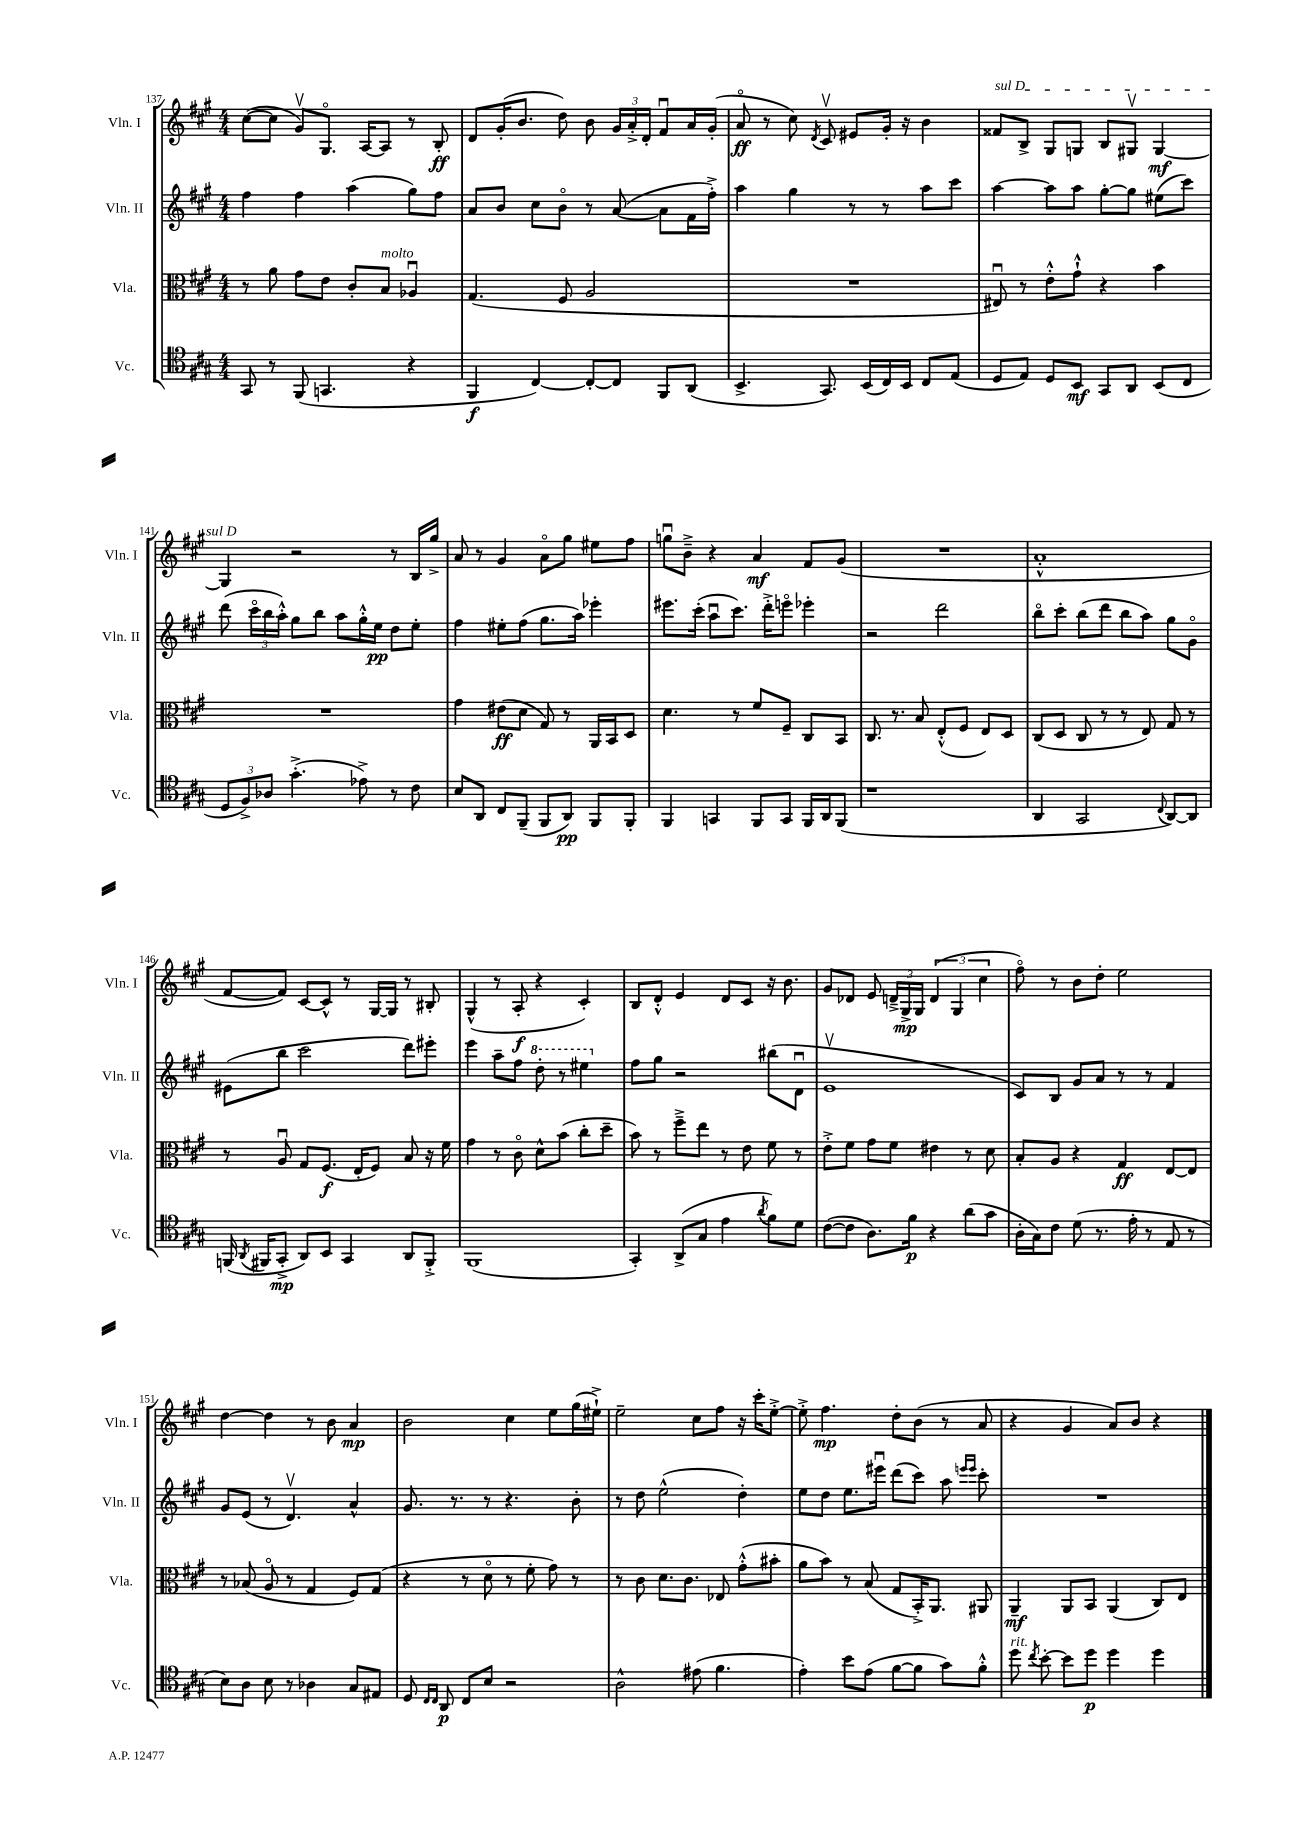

**kern	**kern	**kern	**kern
*staff4	*staff3	*staff2	*staff1
*clefC4	*clefC3	*clefG2	*clefG2
*k[f#c#g#]	*k[f#c#g#]	*k[f#c#g#]	*k[f#c#g#]
*M4/4	*M4/4	*M4/4	*M4/4
8GG#/	8r	4ff#\	([8cc#\L
8r	8a\	.	8cc#\]J
(8FF#/	8g#\L	4ff#\	8g#v/L)
4.GG/	8e\J	.	8.G#o/J
.	8c#'/L	(4aa\	.
.	.	.	[16A/LK
.	8B/J	.	8A/]J
4r	4A-u/	8gg#\L)	8r
.	.	8ff#\J	8B'/
=	=	=	=
4FF#/	(4.G#/	8a/L	8d/L
.	.	8b/J	(16g#'/K
.	.	.	8.b/J
[4C#/)	.	8cc#\L	.
.	8F#/	8bo\J	8dd\)
8C#'/_L	2A/	8r	8b\
8C#/]J	.	([8a/	24g#/LL
.	.	.	24a'^/
.	.	.	24d'/JJ
8FF#/L	.	8a\]L	8f#u/L
(8AA/J	.	16f#\L	16a/L
.	.	16ff#'^\JJ)	(16g#'/JJ
=	=	=	=
4.BB^/	1r	4aa\	8ao/
.	.	.	8r
.	.	4gg#\	8cc#\)
.	.	.	8qd/
8.GG#/)	.	.	8c#v/
.	.	8r	8e#/L
(16BB/LL	.	.	.
16C#/)	.	8r	16g#'/Jk
16BB/JJ	.	.	16r
8C#/L	.	8aa\L	4b\
(8E/J	.	8ccc#\J	.
=	=	=	=
8D/L	8E#u/)	[4aa\	8f##/L
8E/J)	8r	.	8B^/J
8D/L	8e'^^\L	8aa\]L	8G#/L
8BB/J	8g#`^^\J	8aa\J	8G/J
8GG#/L	4r	[8gg#'\L	8B/L
8AA/J	.	8gg#\]J	8G#v/J
(8BB/L	4b\	(8ee#\L	[4G#/
8C#/J	.	8ccc#\J)	.
=	=	=	=
12D/L	1r	(8ddd\	4G#/]
12F#^/)	.	.	.
.	.	24ccc#o\LL	.
12A-/J	.	24bb\	.
.	.	24aa'^^\JJ)	.
(4.g#'^\	.	8gg#\L	2r
.	.	8bb\J	.
.	.	8aa\L	.
8e-^\)	.	16gg#'^^\L	.
.	.	16ee\JJ	.
8r	.	8dd\L	8r
8c#\	.	8ee'\J	16B/LL
.	.	.	16gg#^/JJ
=	=	=	=
8B/L	4g#\	4ff#\	8a/
8AA/J	.	.	8r
8C#/L	(8e#\L	8ee#'\L	4g#/
(8FF#~/J	8d\J	(8ff#\J	.
8FF#/L	8G#/)	8.gg#\L	8ao\L
8AA/J)	8r	.	8gg#\J
.	.	16aa\Jk)	.
8FF#/L	16AA/LL	4eee-'\	8ee#\L
.	16BB/J	.	.
8FF#'/J	8D/J	.	8ff#\J
=	=	=	=
4FF#/	4.d\	8.eee#\L	8ggu\L
.	.	.	8b~^\J
.	.	(16ccc#'\Jk	.
4GG/	.	8aau\L	4r
.	8r	8.ccc#\J)	.
8FF#/L	8f#/L	.	4a/
.	.	16ddd'^\LK	.
8GG/J	8F#~/J	8eeeo\J	.
16FF#/LL	8C#/L	4eee-'\	8f#/L
16AA/J	.	.	.
(8FF#/J	8BB/J	.	(8g#/J
=	=	=	=
1r	8.C#/	2r	1r
.	8.r	.	.
.	8B/	.	.
.	(8E'^^/L	2ddd\	.
.	8F#/J	.	.
.	8E/L)	.	.
.	8D/J	.	.
=	=	=	=
4AA/	(8C#/L	8bbo\L	1a'^^
.	8D/J	8ccc#'\J	.
2GG#/	8C#/	(8bb\L	.
.	8r	8ddd\J	.
.	8r	8bb\L	.
.	8E/)	8aa\J)	.
8qqC#/	.	.	.
[8AA/L)	8G#/	8gg#\L	.
8AA/]J	8r	8g#o\J	.
=	=	=	=
(16FF/	8r	(8e#\L	[8f#/L
8qAA/	.	.	.
16FF#/LK	.	.	.
8GG#'^/J	8Au/	8bb\J	8f#/]J)
8AA/L)	8G#/L	2ccc#\	[8c#/L
8BB/J	(8.F#/J	.	8c#^^/]J
4GG#/	.	.	8r
.	16E'/LK	.	.
.	8F#/J)	.	[16G#/LL
.	.	.	16G#/]JJ
8AA/L	8B/	8ddd\L)	8r
8FF#'^/J	16r	8eee#'\J	8B#'/
.	16f#\	.	.
=	=	=	=
(1FF#	4g#\	4eee\	(4G#^^/
.	8r	8aa~\L	8r
.	8c#o\	8ff#\J	8A'/
.	8d^^\L	8ddd'\	4r
.	(8b\J	8r	.
.	8cc#'\L	4eee#\	4c#'/)
.	8dd~\J	.	.
=	=	=	=
4GG#'/)	8b\)	8ff#\L	8B/L
.	8r	8gg#\J	8d'^^/J
(8AA^/L	8ff#~^\L	2r	4e/
8G#/J	8ee\J	.	.
4e\	8r	.	8d/L
.	8e\	.	8c#/J
8qa/	.	.	.
8f#\L)	8f#\	(8bb#\L	16r
.	.	.	8.b\
8d\J	8r	8du\J	.
=	=	=	=
([8c#\L	8e'^\L	1ev	8g#/L
8c#\]J	8f#\J	.	8d-/J
8.A\L)	8g#\L	.	8e/
.	8f#\J	.	24d~^/LL
.	.	.	24G#^/
16f#\Jk	.	.	.
.	.	.	24G#/JJ
4r	4e#\	.	(6d/
.	.	.	6G#/
(8a\L	8r	.	.
.	.	.	6cc#\
8g#\J	8d\	.	.
=	=	=	=
16A'\LL	8B'/L	8c#/L)	8ff#o\)
16G#\J)	.	.	.
8c#\J	8A/J	8B/J	8r
(8d\	4r	8g#/L	8b\L
8.r	.	8a/J	8dd'\J
.	4G#/	8r	2ee\
16e'\	.	.	.
8r	.	8r	.
8E/	[8E/L	4f#/	.
8r	8E/]J	.	.
=	=	=	=
8B\L)	8r	8g#/L	[4dd\
8A\J	(8B-/	(8e/J	.
8B\	8Ao/	8r	4dd\]
8r	8r	4.dv/)	.
4A-\	4G#/	.	8r
.	.	.	8b\
8G#/L	8F#/L)	4a^^/	4a/
8E#/J	(8G#/J	.	.
=	=	=	=
8D/	4r	8.g#/	2b\
16qqC#/LL	.	.	.
16qqC#/JJ	.	.	.
8AA/	.	.	.
.	.	8.r	.
8C#/L	8r	.	.
8B/J	8do\	8r	.
2r	8r	4.r	4cc#\
.	8f#'\	.	.
.	8g#\)	.	8ee\L
.	8r	8b'\	(16gg#\L
.	.	.	16ee#`^\JJ)
=	=	=	=
2A^^\	8r	8r	2ee~\
.	8c#\	8dd\	.
.	8.d\L	(2ee^^\	.
.	8.c#\J	.	.
(8e#\	.	.	8cc#\L
4.f#\	8E-/	.	8ff#\J
.	(8g#'^^\L	4dd'\)	16r
.	.	.	16ccc#'\LK
.	8b#'\J	.	[8ee'^\J
=	=	=	=
4e'\)	8a\L	8ee\L	8ee'^\]
.	8b\J)	8dd\J	4.ff#\
8b\L	8r	8.ee\L	.
(8e\J	(8B/	.	.
.	.	16eee#u\Jk	.
[8f#\L	8G#/L	(8ddd\L	8dd'\L
8f#\]J	16BB'^/K)	8ccc#\J)	(8b\J
.	8.AA/J	.	.
8g#\L)	.	8aa\	8r
.	.	16qqeee/LL	.
.	.	16qqeee/JJ	.
8f#'^^\J	8AA#/	8ccc#'\	8a/
=	=	=	=
8dd\	4AA~/	1r	4r
8qcc#/	.	.	.
[8b'\	.	.	.
8b\]L	8AA/L	.	4g#/
8dd\J	8BB/J	.	.
4dd\	(4AA/	.	8a/L)
.	.	.	8b/J
4dd\	8C#/L)	.	4r
.	8E/J	.	.
==	==	==	==
*-	*-	*-	*-
